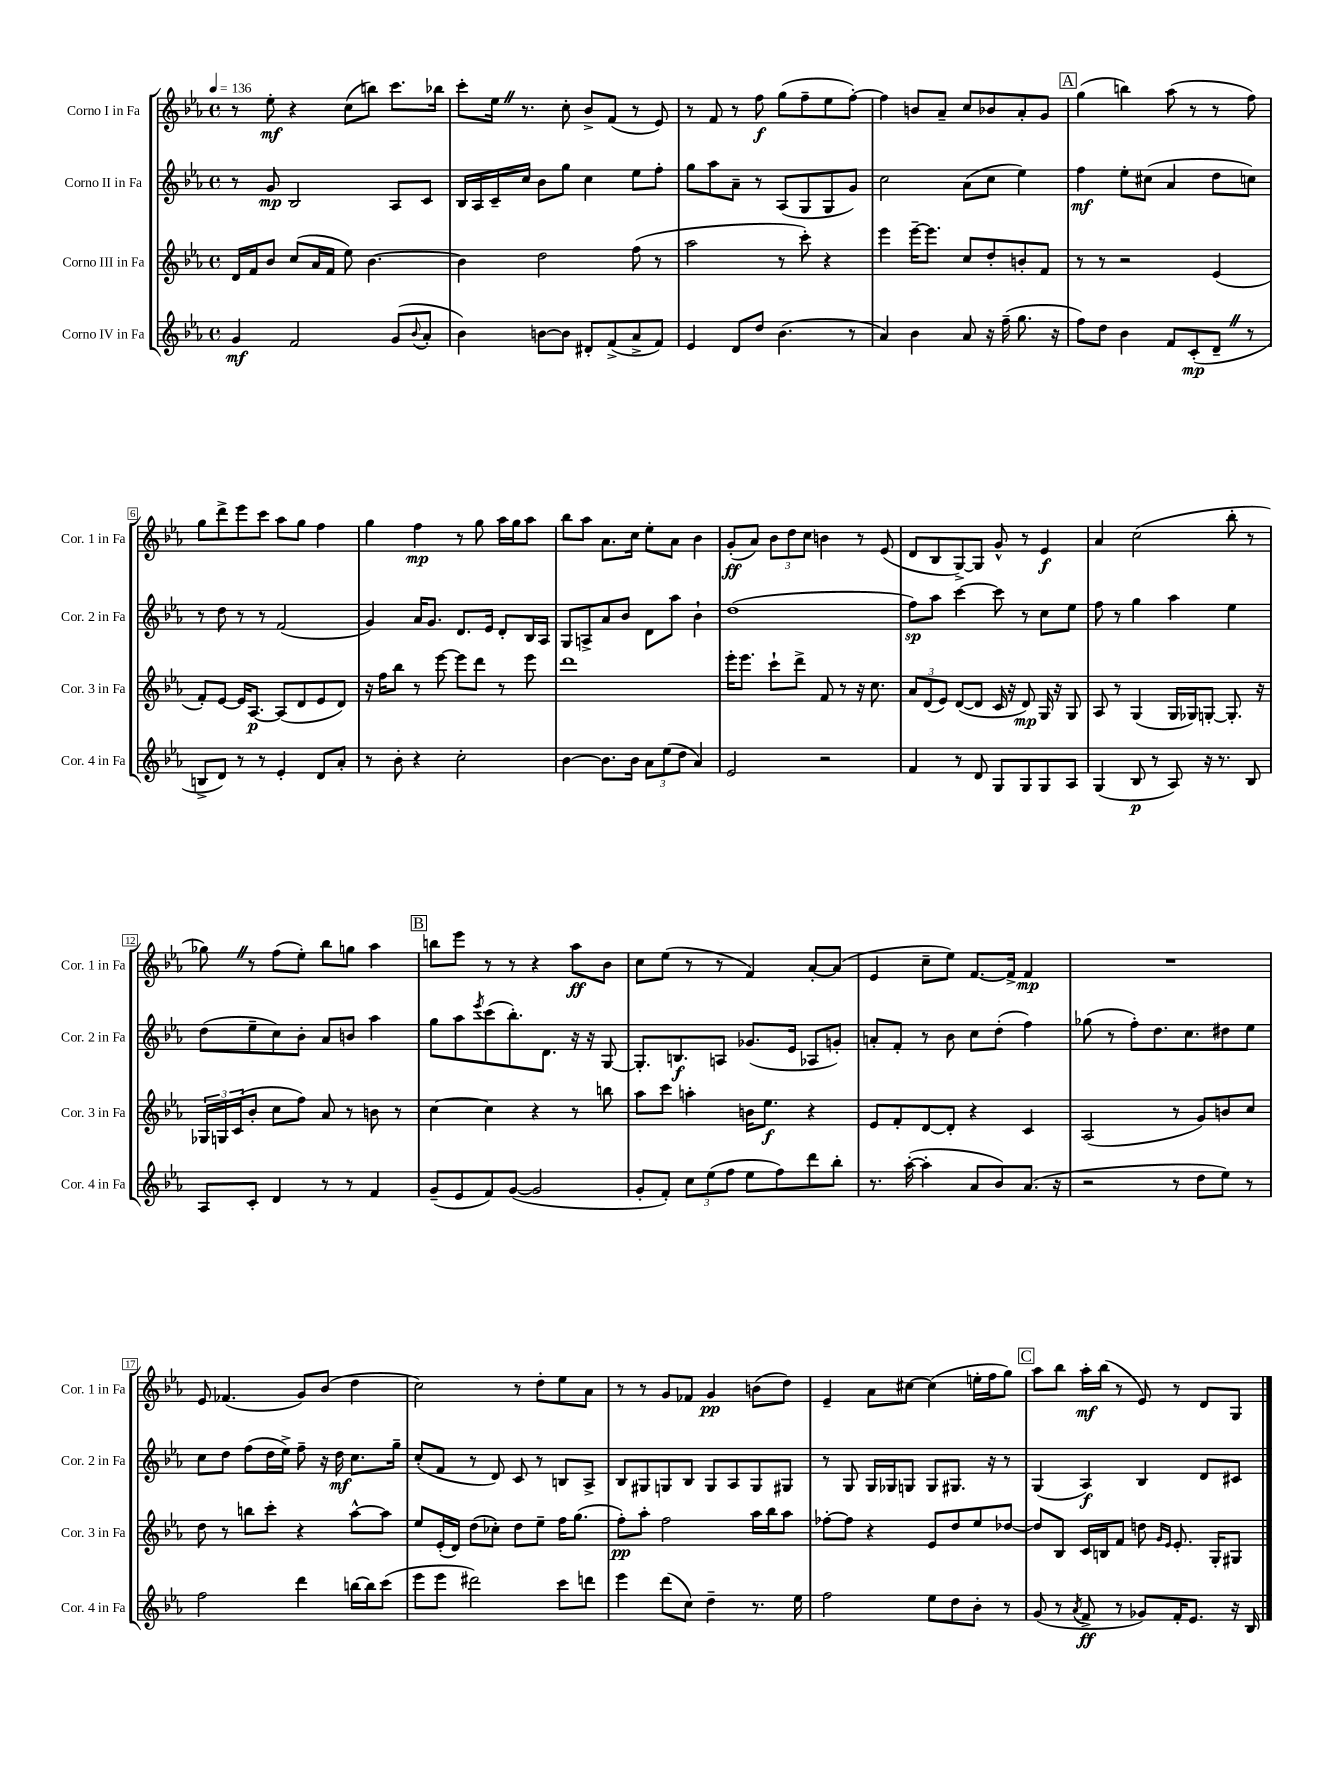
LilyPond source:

<<
\new StaffGroup <<
\new Staff = "s0" \with { instrumentName = "Corno I in Fa" shortInstrumentName = "Cor. 1 in Fa" } {
    \clef treble \key ees \major \defaultTimeSignature \time 4/4 \tempo 4 = 136
    r8 ees''8-.\mf r4 c''8( b''8) c'''8. bes''16 |
    c'''8-. ees''16 \once \override BreathingSign.text = \markup { \musicglyph "scripts.caesura.straight" } \breathe r8. c''8-. bes'8-> f'8( r8 ees'8) |
    r8 f'8 r8 f''8\f g''8( f''8-- ees''8 f''8~-.) |
    f''4 b'8 aes'8-- c''8 bes'8 aes'8-. g'8 |
    \mark \markup { \box "A" } g''4( b''4) aes''8( r8 r8 f''8) |
    g''8 d'''8-> ees'''8 c'''8 aes''8 g''8 f''4 |
    g''4 f''4\mp r8 g''8 aes''16 g''16 aes''8 |
    bes''8 aes''8 aes'8. c''16 ees''8-. aes'8 bes'4 |
    g'8-.\ff( aes'8) \tuplet 3/2 { bes'8 d''8 c''8 } b'4 r8 ees'8( |
    d'8 bes8 g8~->) g8 g'8-^ r8 ees'4\f |
    aes'4 c''2( bes''8-. r8 |
    ges''8) \once \override BreathingSign.text = \markup { \musicglyph "scripts.caesura.straight" } \breathe r8 f''8( ees''8-.) bes''8 g''8 aes''4 |
    \mark \markup { \box "B" } b''8 ees'''8 r8 r8 r4 aes''8\ff bes'8 |
    c''8 ees''8( r8 r8 f'4) aes'8~-. aes'8( |
    ees'4 c''8-- ees''8) f'8.~ f'16-> f'4\mp |
    R1 |
    ees'8 fes'4.( g'8) bes'8( d''4 |
    c''2) r8 d''8-. ees''8 aes'8 |
    r8 r8 g'8 fes'8 g'4\pp b'8( d''8) |
    ees'4-- aes'8 cis''8~ cis''4( e''16-. f''16 g''8) |
    \mark \markup { \box "C" } aes''8 bes''8 aes''16-.\mf bes''16( r8 ees'8) r8 d'8 g8 \bar "|." |
}
\new Staff = "s1" \with { instrumentName = "Corno II in Fa" shortInstrumentName = "Cor. 2 in Fa" } {
    \clef treble \key ees \major \defaultTimeSignature \time 4/4
    r8 g'8\mp bes2 aes8 c'8 |
    bes16 aes16 c'16-- c''16 bes'8 g''8 c''4 ees''8 f''8-. |
    g''8 aes''8 aes'8-- r8 aes8( g8 g8 g'8) |
    c''2 aes'8( c''8 ees''4) |
    \mark \markup { \box "A" } f''4\mf ees''8-. cis''8( aes'4 d''8 c''8) |
    r8 d''8 r8 r8 f'2( |
    g'4) aes'16 g'8. d'8. ees'16 d'8-. bes16 aes16 |
    g8 a8-> aes'8 bes'8 d'8 aes''8 bes'4-! |
    d''1( |
    f''8\sp) aes''8 c'''4~ c'''8 r8 c''8 ees''8 |
    f''8 r8 g''4 aes''4 ees''4 |
    d''8( ees''8-- c''8) bes'8-. aes'8 b'8 aes''4 |
    \mark \markup { \box "B" } g''8 aes''8 \acciaccatura { ees'''8 } c'''8( bes''8.-.) d'8. r16 r16 g8~ |
    g8.-. b8.\f a8 ges'8.( ees'16 aes8 g'8-.) |
    a'8-. f'8-. r8 bes'8 c''8 d''8-.( f''4) |
    ges''8( r8 f''8-.) d''8. c''8. dis''8 ees''8 |
    c''8 d''8 f''8( d''16 ees''16->) f''8-- r16 d''16\mf c''8. g''16-- |
    c''8-.( f'8 r8 d'8) c'8 r8 b8 aes8-> |
    bes8 gis8 g8 bes8 g8 aes8 g8 gis8 |
    r8 g8 g16 ges16 g8 g8 gis8. r16 r8 |
    \mark \markup { \box "C" } g4( aes4\f) bes4 d'8 cis'8 \bar "|." |
}
\new Staff = "s2" \with { instrumentName = "Corno III in Fa" shortInstrumentName = "Cor. 3 in Fa" } {
    \clef treble \key ees \major \defaultTimeSignature \time 4/4
    d'16 f'16 bes'8 c''8( aes'16 f'16 ees''8) bes'4.~ |
    bes'4 d''2 f''8( r8 |
    aes''2 r8 c'''8-.) r4 |
    ees'''4 ees'''16~-- ees'''8. c''8 d''8-. b'8-. f'8 |
    \mark \markup { \box "A" } r8 r8 r2 ees'4( |
    f'8-.) ees'8~ ees'16 aes8.~\p aes8( d'8 ees'8 d'8) |
    r16 f''16 bes''8 r8 ees'''8~ ees'''8 d'''8 r8 ees'''8 |
    d'''1 |
    ees'''16-. ees'''8. c'''8-! d'''8-> f'8 r8 r16 c''8. |
    \tuplet 3/2 { aes'8 d'8( ees'8) } d'8~( d'8 c'16 r16 d'8\mp) g16 r16 g8 |
    aes8 r8 g4( g16 ges16) g8~-. g8.-. r16 |
    \tuplet 3/2 { ges16 g16 c'16( } bes'8-. c''8 f''8) aes'8 r8 b'8 r8 |
    \mark \markup { \box "B" } c''4~ c''4 r4 r8 b''8 |
    aes''8 c'''8 a''4-. b'16 ees''8.\f r4 |
    ees'8 f'8-. d'8~ d'8-. r4 c'4 |
    aes2( r8 g'8) b'8 c''8 |
    d''8 r8 b''8 c'''8-. r4 aes''8~-^ aes''8 |
    ees''8 ees'16-.( d'16) d''8( ces''8-.) d''8 ees''8-- f''16 g''8.( |
    f''8-.\pp) aes''8-. f''2 aes''16 bes''16 aes''8 |
    fes''8~-. fes''8 r4 ees'8 d''8 ees''8 des''8~ |
    \mark \markup { \box "C" } des''8 bes8 c'16 b16 f'8 d''8 \grace { g'16 ees'16 } ees'8.-. g16-. gis8 \bar "|." |
}
\new Staff = "s3" \with { instrumentName = "Corno IV in Fa" shortInstrumentName = "Cor. 4 in Fa" } {
    \clef treble \key ees \major \defaultTimeSignature \time 4/4
    g'4\mf f'2 g'8( \appoggiatura { bes'8 } aes'8-. |
    bes'4) b'8~ b'8 dis'8-. f'8->( aes'8-> f'8) |
    ees'4 d'8 d''8 bes'4.( r8 |
    aes'4) bes'4 aes'8 r16 f''16--( g''8. r16 |
    \mark \markup { \box "A" } f''8) d''8 bes'4 f'8 c'8-.\mp( d'8-- \once \override BreathingSign.text = \markup { \musicglyph "scripts.caesura.straight" } \breathe r8 |
    b8-> d'8) r8 r8 ees'4-. d'8 aes'8-. |
    r8 bes'8-. r4 c''2-. |
    bes'4~ bes'8. bes'16 \tuplet 3/2 { aes'8 ees''8( d''8 } aes'4) |
    ees'2 r2 |
    f'4 r8 d'8 g8 g8 g8 aes8 |
    g4( bes8\p r8 aes8) r16 r8. bes8 |
    aes8 c'8-. d'4 r8 r8 f'4 |
    \mark \markup { \box "B" } g'8--( ees'8 f'8) g'8~( g'2 |
    g'8-. f'8-.) \tuplet 3/2 { c''8 ees''8( f''8 } ees''8 f''8) d'''8 bes''8-. |
    r8. aes''16~-.( aes''4-. aes'8 bes'8) aes'8.( r16 |
    r2 r8 d''8 ees''8) r8 |
    f''2 d'''4 b''16~ b''16 c'''8( |
    ees'''8 ees'''8 dis'''2) c'''8 d'''8 |
    ees'''4 d'''8( c''8) d''4-- r8. ees''16 |
    f''2 ees''8 d''8 bes'8-. r8 |
    \mark \markup { \box "C" } g'8( r8 \acciaccatura { aes'8 } f'8->\ff r8 ges'8) f'16-. ees'8. r16 bes16 \bar "|." |
}
>>
>>
\layout { \context { \Score \override BarNumber.stencil = #(make-stencil-boxer 0.1 0.3 ly:text-interface::print) } }
